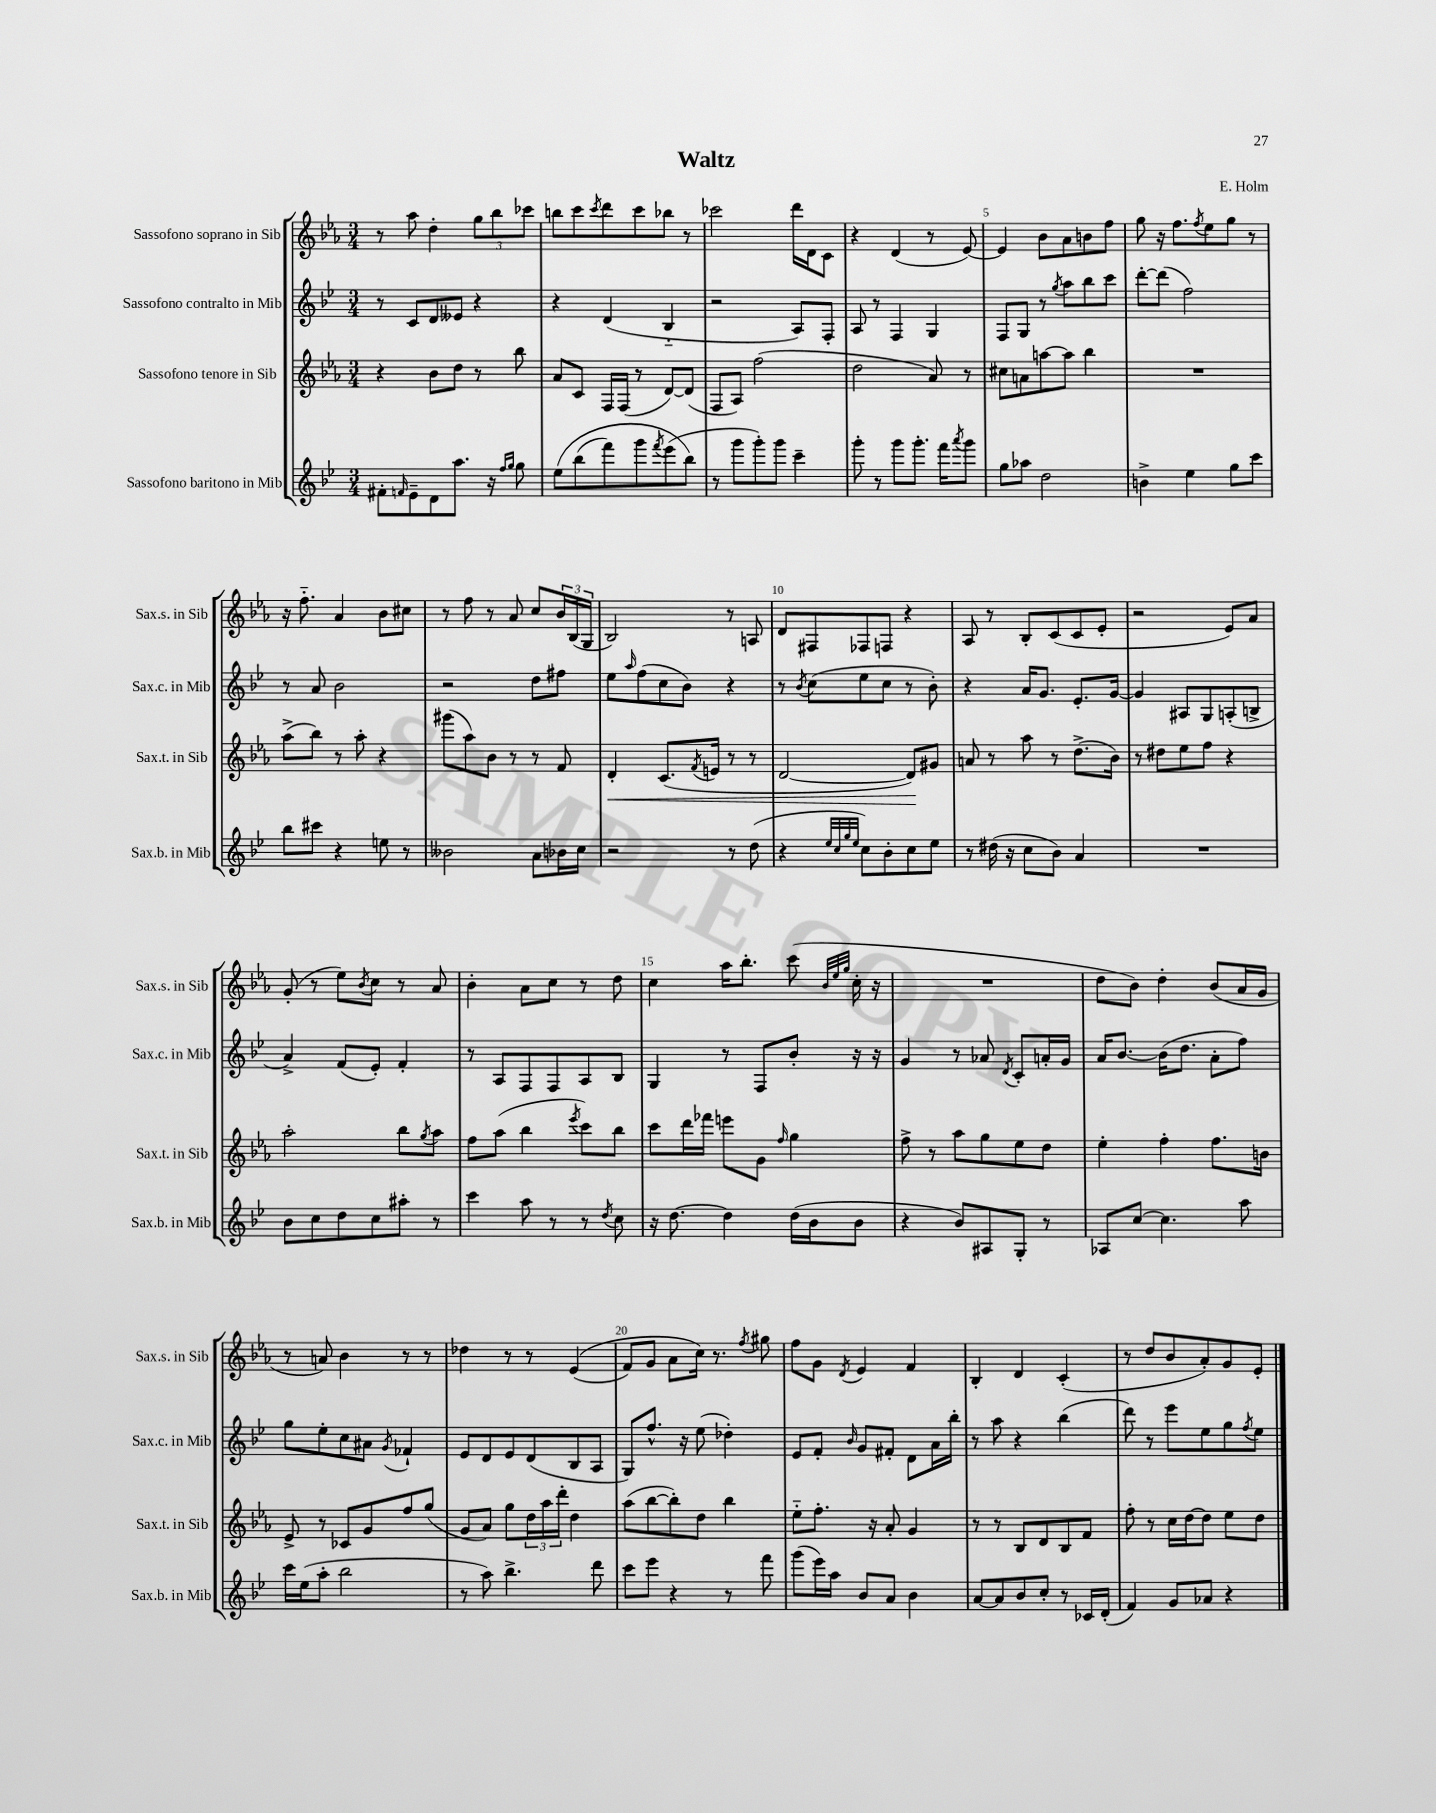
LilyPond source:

\header { title = "Waltz" composer = "E. Holm" }
<<
\new StaffGroup <<
\new Staff = "s0" \with { instrumentName = "Sassofono soprano in Sib" shortInstrumentName = "Sax.s. in Sib" } {
    \clef treble \key ees \major \numericTimeSignature \time 3/4
    r8 aes''8 d''4-. \tuplet 3/2 { g''8 bes''8 ces'''8 } |
    b''8 c'''8 \acciaccatura { c'''8 } d'''8 c'''8 bes''8 r8 |
    ces'''2 d'''16 d'16 c'8 |
    r4 d'4( r8 ees'8~) |
    ees'4 bes'8 aes'8 b'8 f''8 |
    g''8 r16 f''8. \acciaccatura { f''8 } ees''8 g''8 r8 |
    r16 f''8.-_ aes'4 bes'8 cis''8 |
    r8 f''8 r8 aes'8 c''8 \tuplet 3/2 { bes'16 bes16( g16 } |
    bes2) r8 a8 |
    d'8 fis8 fes8 f8 r4 |
    aes8 r8 bes8-. c'8( c'8 ees'8-. |
    r2 ees'8) aes'8 |
    g'8-.( r8 ees''8) \acciaccatura { bes'8 } c''8 r8 aes'8 |
    bes'4-. aes'8 c''8 r8 d''8 |
    c''4 aes''16 bes''8.-. c'''8( \grace { bes'32 ees''32 g''32 } c''16-. r16 |
    R2. |
    d''8 bes'8) d''4-. bes'8( aes'16 g'16 |
    r8 a'8) bes'4 r8 r8 |
    des''4 r8 r8 ees'4(\( |
    f'8) g'8 aes'8 c''16\) r8. \acciaccatura { f''8 } gis''8 |
    f''8 g'8 \acciaccatura { d'8 } ees'4 f'4 |
    bes4-. d'4 c'4-.( |
    r8 d''8 bes'8 aes'8-.) g'8 ees'8-. \bar "|." |
}
\new Staff = "s1" \with { instrumentName = "Sassofono contralto in Mib" shortInstrumentName = "Sax.c. in Mib" } {
    \clef treble \key bes \major \numericTimeSignature \time 3/4
    r8 c'8 d'8 eeses'8 r4 |
    r4 d'4( bes4-_ |
    r2 a8) f8-. |
    a8 r8 f4 g4 |
    f8 g8 r8 \acciaccatura { g''8 } a''8 bes''8 c'''8 |
    d'''8~-. d'''8( f''2) |
    r8 a'8 bes'2 |
    r2 d''8 fis''8 |
    ees''8 \grace { a''16 } f''8( c''8 bes'8) r4 |
    r8 \acciaccatura { bes'8 } c''8( ees''8 c''8 r8 bes'8-.) |
    r4 a'16 g'8. ees'8.-. g'16~ |
    g'4 ais8 g8 a8-.( b8-> |
    a'4->) f'8( ees'8-.) f'4-. |
    r8 a8 f8 f8 a8 bes8 |
    g4 r8 f8 bes'8-. r16 r16 |
    g'4 r8 aes'8 \acciaccatura { d'8 } c'8-. a'16-. g'16 |
    a'16 bes'8.~ bes'16( d''8. a'8-. f''8) |
    g''8 ees''8-. c''8 ais'8 \acciaccatura { g'8 } fes'4-! |
    ees'8 d'8 ees'8 d'8( bes8 a8 |
    g8) f''8.-^ r16 ees''8( des''4-.) |
    ees'8 f'8-. \grace { bes'16 } g'8 fis'8-. d'8 a'16 bes''16-. |
    r8 a''8 r4 bes''4( |
    d'''8) r8 ees'''8 ees''8 g''8 \acciaccatura { f''8 } ees''8 \bar "|." |
}
\new Staff = "s2" \with { instrumentName = "Sassofono tenore in Sib" shortInstrumentName = "Sax.t. in Sib" } {
    \clef treble \key ees \major \numericTimeSignature \time 3/4
    r4 bes'8 d''8 r8 bes''8 |
    aes'8 c'8 f16 f16( r8 d'8~) d'8( |
    f8 aes8) f''2( |
    d''2 aes'8) r8 |
    cis''8 a'8 a''8~ a''8 bes''4 |
    R2. |
    aes''8->( bes''8) r8 aes''8-. r4 |
    gis'''8( aes''8) bes'8 r8 r8 f'8 |
    d'4-.\< c'8.( \acciaccatura { f'8 } e'16 r8 r8 |
    d'2~ d'8\!) gis'8 |
    a'8 r8 aes''8 r8 d''8.->( bes'16) |
    r8 dis''8 ees''8 f''8 r4 |
    aes''2-. bes''8 \acciaccatura { g''8 } aes''8 |
    f''8 aes''8( bes''4 \acciaccatura { ees'''8 } c'''8) bes''8 |
    c'''8 d'''16 fes'''16 e'''8 g'8 \grace { f''16 } g''4 |
    f''8-> r8 aes''8 g''8 ees''8 d''8 |
    ees''4-. f''4-. f''8. b'16 |
    ees'8-> r8 ces'8 g'8 f''8 g''8( |
    g'8 aes'8) g''8 \tuplet 3/2 { d''16 aes''16 d'''16-. } d''4 |
    aes''8( bes''8~ bes''8-.) d''8 bes''4 |
    ees''8-_ f''8.-. r16 aes'8-. g'4 |
    r8 r8 bes8 d'8 bes8 f'8 |
    f''8-. r8 c''16 d''16~ d''8 ees''8 d''8 \bar "|." |
}
\new Staff = "s3" \with { instrumentName = "Sassofono baritono in Mib" shortInstrumentName = "Sax.b. in Mib" } {
    \clef treble \key bes \major \numericTimeSignature \time 3/4
    fis'8-. \grace { f'16 } ees'8-- d'8 a''8. r16 \grace { f''16 g''16 } g''8 |
    ees''8\( bes''8( f'''8) g'''8 \acciaccatura { f'''8 } ees'''8( bes''8\) |
    r8 g'''8 g'''8-.) g'''8 c'''4-- |
    g'''8-. r8 g'''8 g'''8.-. f'''16 \acciaccatura { a'''8 } g'''8 |
    g''8 aes''8 d''2 |
    b'4-> ees''4 g''8 c'''8 |
    bes''8 cis'''8 r4 e''8 r8 |
    beses'2 a'8 bes'16 c''16 |
    r2 r8 d''8( |
    r4 \grace { ees''32 c''32 g''32 ees''32 } c''8) bes'8-. c''8 ees''8 |
    r8 dis''16( r16 c''8 bes'8) a'4 |
    R2. |
    bes'8 c''8 d''8 c''8 ais''8-. r8 |
    c'''4 a''8 r8 r8 \acciaccatura { d''8 } c''8 |
    r16 d''8.~ d''4 d''16( bes'16 bes'8 |
    r4 bes'8) ais8 g8-. r8 |
    aes8 c''8~ c''4. a''8 |
    c'''16 ees''16( a''8-. bes''2 |
    r8 a''8) bes''4.-> d'''8 |
    c'''8 ees'''8 r4 r8 f'''8 |
    g'''8( ees'''16) a''16 bes'8 a'8 bes'4 |
    a'8~ a'8 bes'8 c''8-. r8 ces'16 d'16-.( |
    f'4) g'8 aes'8 r4 \bar "|." |
}
>>
>>
\layout { \context { \Score \override BarNumber.break-visibility = ##(#f #t #t) barNumberVisibility = #(every-nth-bar-number-visible 5) } }
